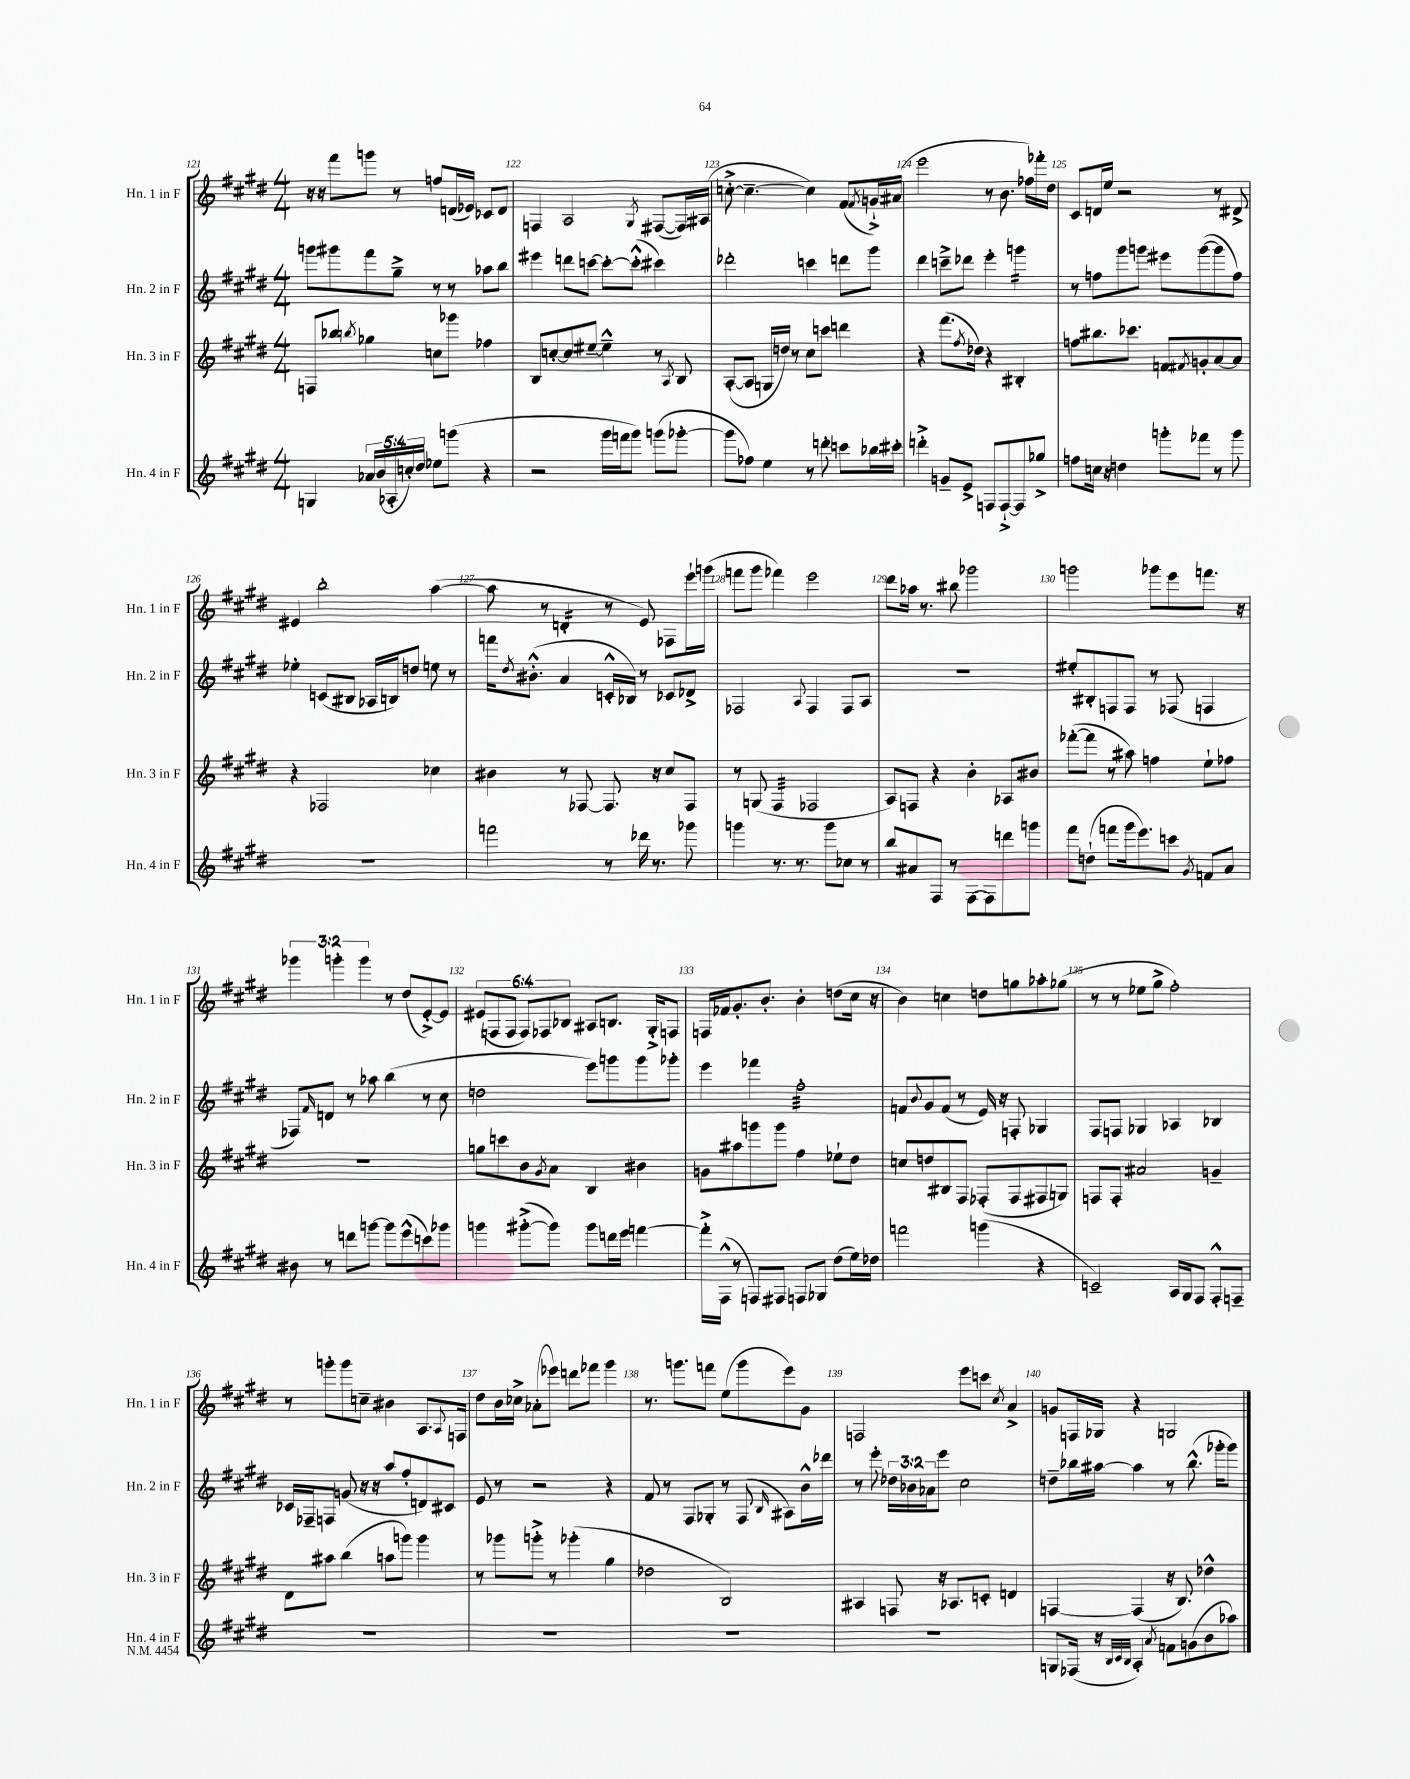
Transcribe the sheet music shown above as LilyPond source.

<<
\new StaffGroup <<
\new Staff = "s0" \with { instrumentName = "Hn. 1 in F" shortInstrumentName = "Hn. 1 in F" } {
    \clef treble \key e \major \numericTimeSignature \time 4/4 \override Staff.TupletNumber.text = #tuplet-number::calc-fraction-text
    r16 r16 fis'''8 g'''8 r8 f''8 d'16( ees'16) ces'8 d'8 |
    f4 a2 \acciaccatura { gis8 } fis8~( fis16) ais16( |
    c''8~-.-> c''4.~-- c''4) fis'8( \acciaccatura { fis'8 } g'16-!->) ais'16( |
    e'''2 r8 b'8. fes''16) fes'''16-. dis''16 |
    cis'8 d'16 e''16 r2 r8 dis'8-> |
    eis'4 b''2-. a''4~( |
    a''8 r8 d'4:16-. r8 e'8) fes8 e'''16-! g'''16( |
    f'''8 gis'''8 fes'''4) e'''2 |
    dis'''8 aes''16 r8. bis''8 ges'''2 |
    g'''2 ges'''8 e'''8 f'''8. r16 |
    \tuplet 3/2 { ges'''4 g'''4-. g'''4 } r8 dis''8( e'8~-.->) e'8 |
    \tuplet 6/4 { eis'8( f8 f8 f8) fes8 bes8 } ais8 b8. gis16-.-> f8 |
    f16 fes'16 gis'8.-. b'8.-. b'4-. d''8( cis''16 r16 |
    b'4) c''4 d''8 g''8 aes''8-. ges''8( |
    r8 r8 ees''8 gis''8-> fis''2-.) |
    r8 g'''8-. g'''8 c''8-- bis'4 a8. \appoggiatura { a8 } f16 |
    dis''8 b'16 ces''16-> aes'8-.( ees'''8) d'''8 fes'''8 gis'''4 |
    r8. g'''8. f'''8 e''8( g'''8 e'''8) gis'8 |
    f2 e'''8 c'''8 \acciaccatura { cis''8 } a'4-> |
    g'8 f16 ges16 r4 g2 \bar "|." |
}
\new Staff = "s1" \with { instrumentName = "Hn. 2 in F" shortInstrumentName = "Hn. 2 in F" } {
    \clef treble \key e \major \numericTimeSignature \time 4/4 \override Staff.TupletNumber.text = #tuplet-number::calc-fraction-text
    g'''8 gis'''8 fis'''8 gis''8---> r8 r8 aes''8 b''8 |
    eis'''4 d'''8 c'''8~ c'''8~-. c'''8-.-^( cis'''4) |
    des'''2-. c'''4 d'''8 gis'''8 |
    dis'''4 c'''8---> des'''8 e'''4-. g'''4:16 |
    r8 f''8 gis'''8 g'''8 eis'''8 g'''8~( g'''8 f''8) |
    ees''4-. c'8( bis8 aes16 b16) d''8 e''8 r8 |
    f'''16 \acciaccatura { dis''8 } bis'8.-.-^( a'4 c'16-.-^ bes16) r8 ces'8 des'8-> |
    fes2 \appoggiatura { a8 } fes4 fes8 a8 |
    R1 |
    eis''8-. bis8-. f8 f8 r8 fes8( f4 |
    fes8) \grace { fis'16 } d'8 r8 aes''8 b''4( r8 cis''8 |
    d''2 e'''8) g'''8 g'''8 ges'''8-. |
    e'''4 fes'''4 fis''2:32-. |
    f'8 \appoggiatura { b'8 } gis'8 f'8( r8 e'16) r16 f8-. ges4 |
    fis8 f8 ges4 aes4 bes4 |
    ces'16 fes16-- f8 g'8( r16 r16 a''8 fis''8-. d'8) cis'8 |
    e'8 r8 r2 r4 |
    fis'8 r8 fis8 ges8-. r8 fis8( \grace { b16 } ais8) b'16-^ des'''16 |
    r8 e'''8-. \tuplet 3/2 { des''16 bes'16 aes'16 } e'''8 cis''2 |
    d''8-- bes''16 ais''16~ ais''4 r8 bes''8.-^( ges'''16-. ges'''8) \bar "|." |
}
\new Staff = "s2" \with { instrumentName = "Hn. 3 in F" shortInstrumentName = "Hn. 3 in F" } {
    \clef treble \key e \major \numericTimeSignature \time 4/4
    f8 bes''8 \acciaccatura { b''8 } ges''4 c''8 ges'''8 fes''4 |
    b8 c''8~-. c''8 eis''8~-- eis''4---^ r8 \acciaccatura { a8 } b8 |
    a8~-.( a8 g16 d''16) r8 cis''8 c'''8 d'''4 |
    r4 fis'''8.( \acciaccatura { fis''8 } des''16) r4 bis4-. |
    f''8 bis''8. ces'''8. f'8 \acciaccatura { fis'8 } g'8-. a'8~ a'8 |
    r4 fes2 ces''4 |
    bis'4 r8 fes8~ fes8. r16 cis''8 fes8 |
    r8 g8( fis4:32 fes2 |
    a8) f8 r4 b'4-. aes8 bis'8 |
    fes'''8~-.( fes'''8 r8 ais''8) f''4 e''8-! fes''8 |
    R1 |
    g''8 c'''8 b'8 \acciaccatura { gis'8 } a'8 b4 bis'4 |
    g'8 ais''8 g'''8 g'''8 fis''4 ees''8-! dis''8 |
    c''8 d''8 bis8 fis8 fes8-.( fes8 fis8 g8) |
    f8 f8-. ais'2 g'4-- |
    dis'8 ais''8 b''4( a''8 g'''8) g'''4 |
    r8 ges'''8 g'''8-.-> r8 ges'''4-.( gis''4 |
    des''2 b2) |
    ais4 f8 r16 aes8. c'8-. d'4 |
    f4~ f4( r16 b8.) des''4-^ \bar "|." |
}
\new Staff = "s3" \with { instrumentName = "Hn. 4 in F" shortInstrumentName = "Hn. 4 in F" } {
    \clef treble \key e \major \numericTimeSignature \time 4/4 \override Staff.TupletNumber.text = #tuplet-number::calc-fraction-text
    g4 \tuplet 5/4 { aes'16 b'16( aes16-. c''16-.) dis''16 } ees''8 g'''8( r4 |
    r2 gis'''16 f'''16 gis'''8) g'''8( ges'''8~-. |
    ges'''8 fes''8) e''4 r8 d'''8-. c'''8 bes''16 cis'''16-. |
    d'''4-.-> g'8-- e'8-> f8 f8~-!-> f8 ges''8-> |
    f''8 c''16 r16 d''4 g'''8-. fes'''8 r8 g'''8 |
    R1 |
    f'''2 r8 des'''16 r8. ges'''8 |
    g'''4 r8. r8. g'''8 ces''8 r8 |
    b''8 ais'8 fis8 r8 fis8~ fis8 d'''8 g'''8 |
    fis'''8 d''8-!( f'''8 gis'''16 e'''8.) c'''8 \acciaccatura { gis'8 } f'8 a'8 |
    bis'8 r8 d'''8 g'''8~ g'''8 e'''8-^( c'''8) ges'''8 |
    g'''4 gis'''8~-.->( gis'''8) gis'''8 d'''16 e'''16 f'''4~ |
    f'''16-.-> fis16-^( r8 f8) fis8 f8 ges8 dis''8( e''16) des''16 |
    f'''2 g'''4( r4 |
    c'2--) a16 gis16 fis8 fis8-.-^ f8-- |
    R1 |
    R1 |
    R1 |
    R1 |
    g8 fes16( r16 \grace { b32 cis'32 b32 } a4-.) \acciaccatura { a'8 } f'8 g'8( b'8 aes''8) \bar "|." |
}
>>
>>
\layout { \context { \Score currentBarNumber = #121 \override BarNumber.break-visibility = ##(#f #t #t) barNumberVisibility = #all-bar-numbers-visible } }
